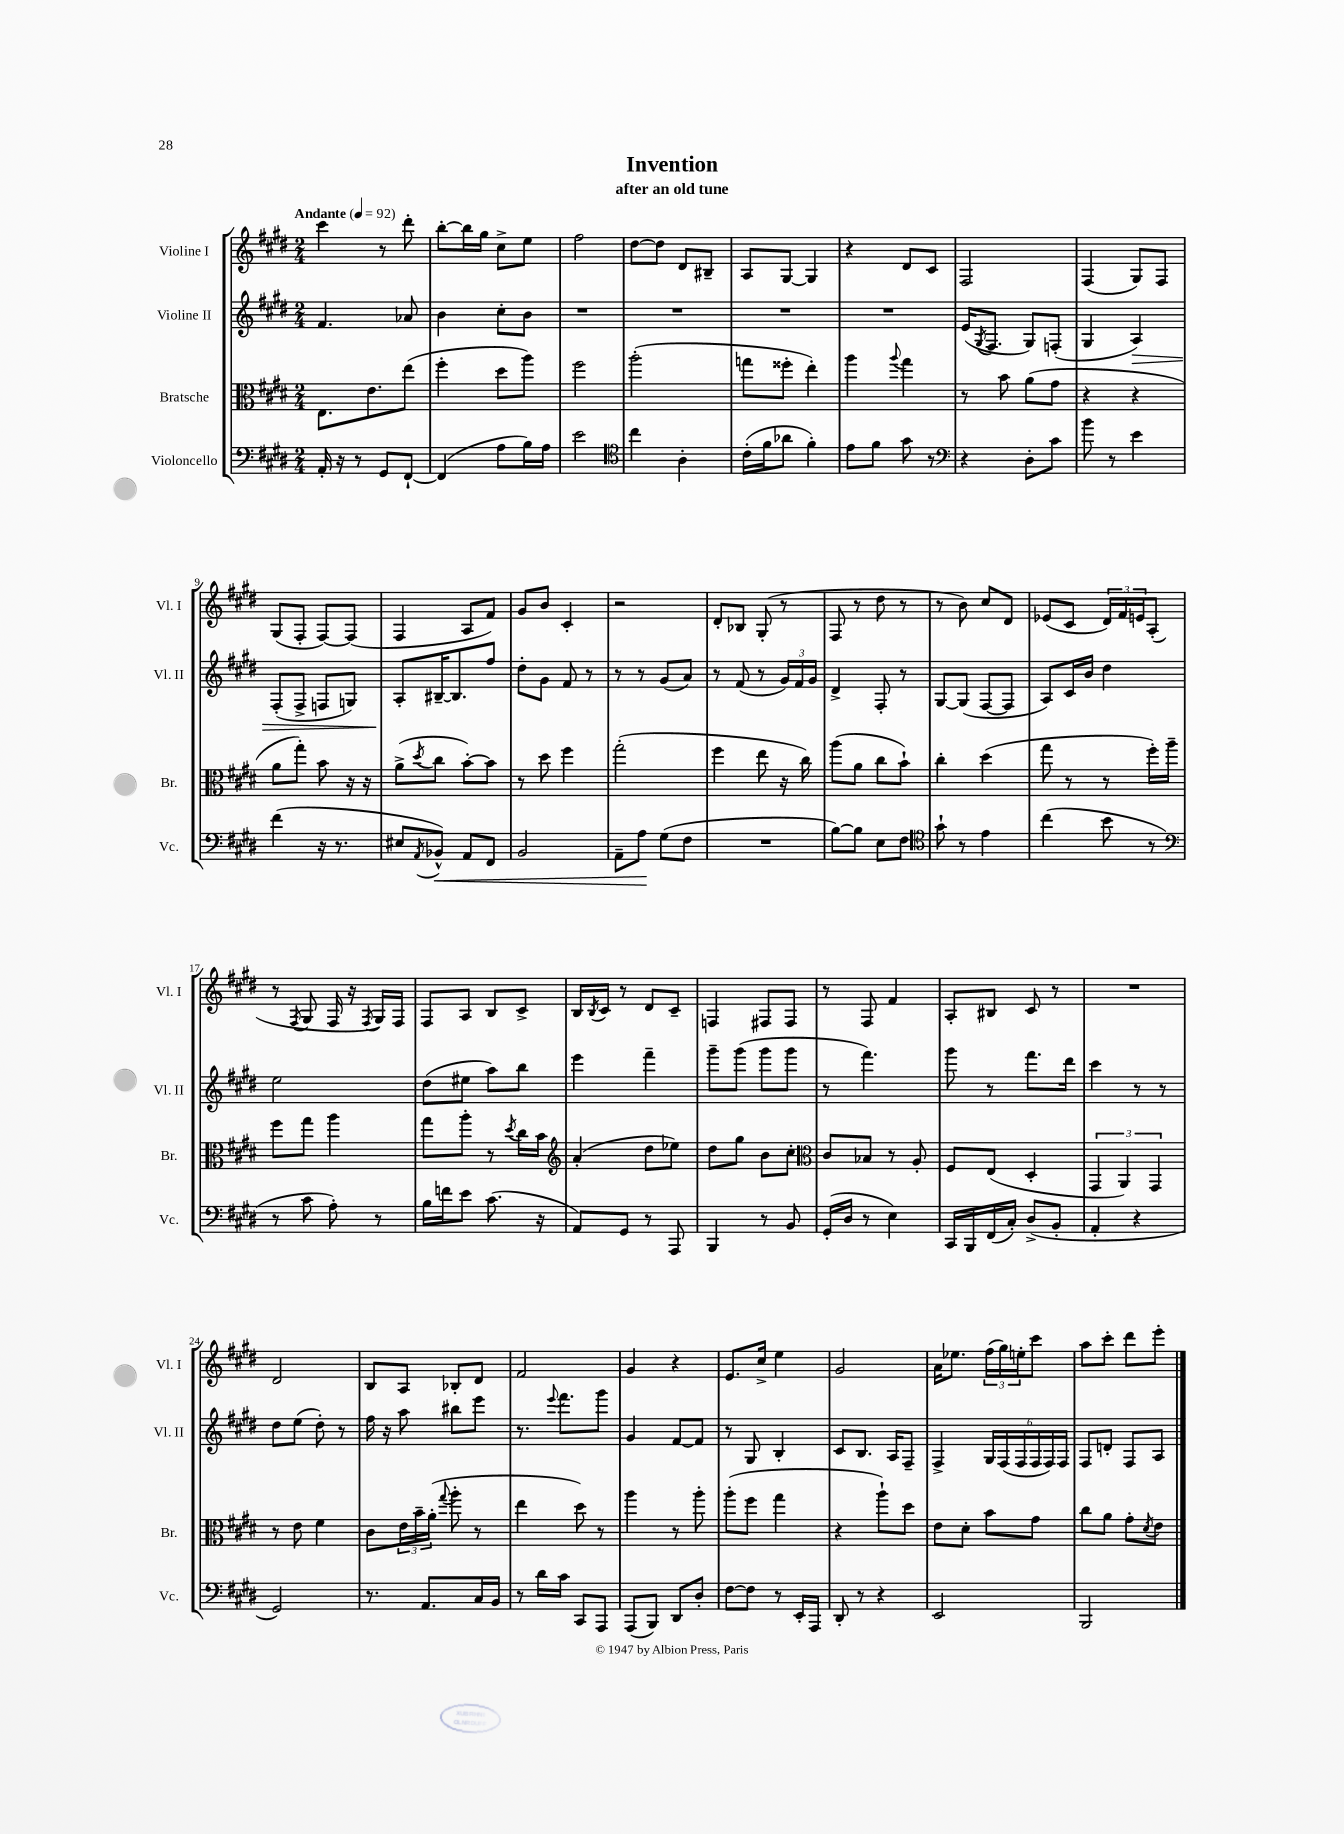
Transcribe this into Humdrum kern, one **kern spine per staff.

**kern	**kern	**kern	**kern
*staff4	*staff3	*staff2	*staff1
*clefF4	*clefC3	*clefG2	*clefG2
*k[f#c#g#d#]	*k[f#c#g#d#]	*k[f#c#g#d#]	*k[f#c#g#d#]
*M2/4	*M2/4	*M2/4	*M2/4
*MM92	*MM92	*MM92	*MM92
16AA'	8.E	4.f#	4ccc#
16r	.	.	.
8r	.	.	.
.	8.e	.	.
8GG#	.	.	8r
[8FF#`	(8ee	8a-	8ddd#'
=	=	=	=
(4FF#]	4ff#'	4b	[8bb'
.	.	.	16bb]
.	.	.	16gg#
8A	8dd#	8cc#'	8cc#^
16B)	8aa)	8b	8ee
16A	.	.	.
=	=	=	=
2e	2ff#	2r	2ff#
=	=	=	=
*clefC4	*	*	*
4cc#	(2aa'	2r	[8dd#
.	.	.	8dd#]
4A'	.	.	8d#
.	.	.	8B#~
=	=	=	=
(16c#'	8gg	2r	8A
16f#	.	.	.
8a-	8ff##'	.	[8G#
4f#')	4ee')	.	4G#]
=	=	=	=
8e	4aa	2r	4r
8f#	.	.	.
.	8qqaa	.	.
8g#	4gg#	.	8d#
8r	.	.	8c#
=	=	=	=
*clefF4	*	*	*
4r	8r	(16e	2F#
.	.	8qG#	.
.	.	8.F#	.
.	8b	.	.
8D#'	(8a	8G#)	.
8c#	8g#	(8F'	.
=	=	=	=
8b	4r	4G#	(4F#
8r	.	.	.
4e	4r	4A)	8G#)
.	.	.	8F#
=	=	=	=
(4f#	8a	(8F#'	(8G#
.	8gg#')	8F#^	8F#'
16r	8b	8F	[8F#)
8.r	.	.	.
.	16r	8G)	(8F#]
.	16r	.	.
=	=	=	=
8E#	(8a^	8A'	4F#
8qAA	8qdd#	.	.
8BB-^^)	8cc#	[16B#~	.
.	.	8.B#]	.
8AA	[8b')	.	8A
8FF#	8b]	8ff#	8f#)
=	=	=	=
2BB	8r	8dd#'	8g#
.	8dd#	8g#	8b
.	4ff#	8f#	4c#'
.	.	8r	.
=	=	=	=
8AA~	(2gg#'	8r	2r
8A	.	8r	.
(8G#	.	(8g#	.
8F#	.	8a)	.
=	=	=	=
2r	4ff#	8r	8d#'
.	.	(8f#	8B-
.	8ee	8r	(8G#'
.	16r	24g#)	8r
.	.	24f#	.
.	16cc#)	.	.
.	.	24g#	.
=	=	=	=
[8B)	(8aa	4d#^	8F#
8B]	8a	.	8r
8E	8cc#	8F#'	8dd#
8F#	8b`)	8r	8r
=	=	=	=
*clefC4	*	*	*
8g#`	4cc#'	[8G#	8r
8r	.	(8G#]	8b)
4e	(4dd#	[8F#	8cc#
.	.	8F#]	8d#
=	=	=	=
(4cc#	8gg#	8A)	(8e-
.	8r	16c#	8c#
.	.	16b	.
8b	8r	4dd#	24d#)
.	.	.	24f#
.	.	.	24e
8r	16ff#')	.	(8A'
.	16aa~	.	.
=	=	=	=
*clefF4	*	*	*
8r	8ff#	2ee	8r
.	.	.	8qF#
8c#	8gg#	.	8G#
8A')	4aa	.	16F#
.	.	.	16r
.	.	.	8qF#
8r	.	.	16G#)
.	.	.	16F#
=	=	=	=
16B	8gg#	(8dd#	8F#
16f	.	.	.
8e	8aa'	8ee#	8A
(8.c#	8r	8aa)	8B
.	8qdd#	.	.
.	16cc#	8bb	8c#^
16r	16b	.	.
=	=	=	=
*	*clefG2	*	*
8AA)	(4a'	4eee	16B
.	.	.	8qB
.	.	.	16c#
8GG#	.	.	8r
8r	8dd#	4fff#~	8d#
8AAA	8ee-)	.	8c#~
=	=	=	=
4BBB	8dd#	8ggg#~	4F
.	8gg#	(8ggg#	.
8r	8b	8ggg#	8F#
8BB	8cc#'	8ggg#	8F#
=	=	=	=
*	*clefC3	*	*
(16GG#'	8c#	8r	8r
16D#	.	.	.
8r	8B-	4.fff#)	8F#
4E)	8r	.	4f#
.	8A'	.	.
=	=	=	=
16CC#	8F#	8ggg#	8A'
16BBB	.	.	.
(16FF#	(8E	8r	8B#
16C#')	.	.	.
(8D#^	4D#'	8.fff#	8c#
8BB'	.	.	8r
.	.	16ddd#	.
=	=	=	=
4AA'	6GG#	4ccc#	2r
.	6AA)	.	.
4r	.	8r	.
.	6GG#	.	.
.	.	8r	.
=	=	=	=
2GG#)	8r	8dd#	2d#
.	8e	(8ee	.
.	4f#	8dd#')	.
.	.	8r	.
=	=	=	=
8.r	8c#	16ff#	8B
.	.	16r	.
.	24e	8aa	8A
.	24b~	.	.
8.AA	.	.	.
.	(24a'	.	.
.	8qqgg#	.	.
.	8aa'	8bb#	8B-'
16C#	8r	8eee	8d#
16BB	.	.	.
=	=	=	=
8r	4ee	8.r	2f#
16d#	.	.	.
.	.	8qqeee	.
16c#	.	8.fff#	.
8CC#	8dd#)	.	.
8AAA	8r	8ggg#	.
=	=	=	=
(8AAA	4aa	4g#	4g#
8BBB)	.	.	.
8DD#	8r	[8f#	4r
8D#'	8aa'	8f#]	.
=	=	=	=
[8F#	(8aa'	8r	8.e
8F#]	8ff#	8G#	.
.	.	.	16cc#^
8r	4gg#	4B'	4ee
16EE'	.	.	.
16AAA	.	.	.
=	=	=	=
8DD#'	4r	8c#	2g#
8r	.	8.B	.
4r	8aa`)	.	.
.	.	16A	.
.	8dd#	8F#~	.
=	=	=	=
2EE	8e	4F#^	16a
.	.	.	8.ee-
.	8d#'	.	.
.	8b	24G#	(24ff#
.	.	(24F#	24gg#)
.	.	24F#	24ee'
.	8g#	24F#	8ccc#
.	.	24F#)	.
.	.	24F#	.
=	=	=	=
2BBB	8cc#	8F#	8aa
.	8a	8d'	8ccc#'
.	8g#'	8F#	8ddd#
.	8qd#	.	.
.	8e	8A	8eee'
==	==	==	==
*-	*-	*-	*-
